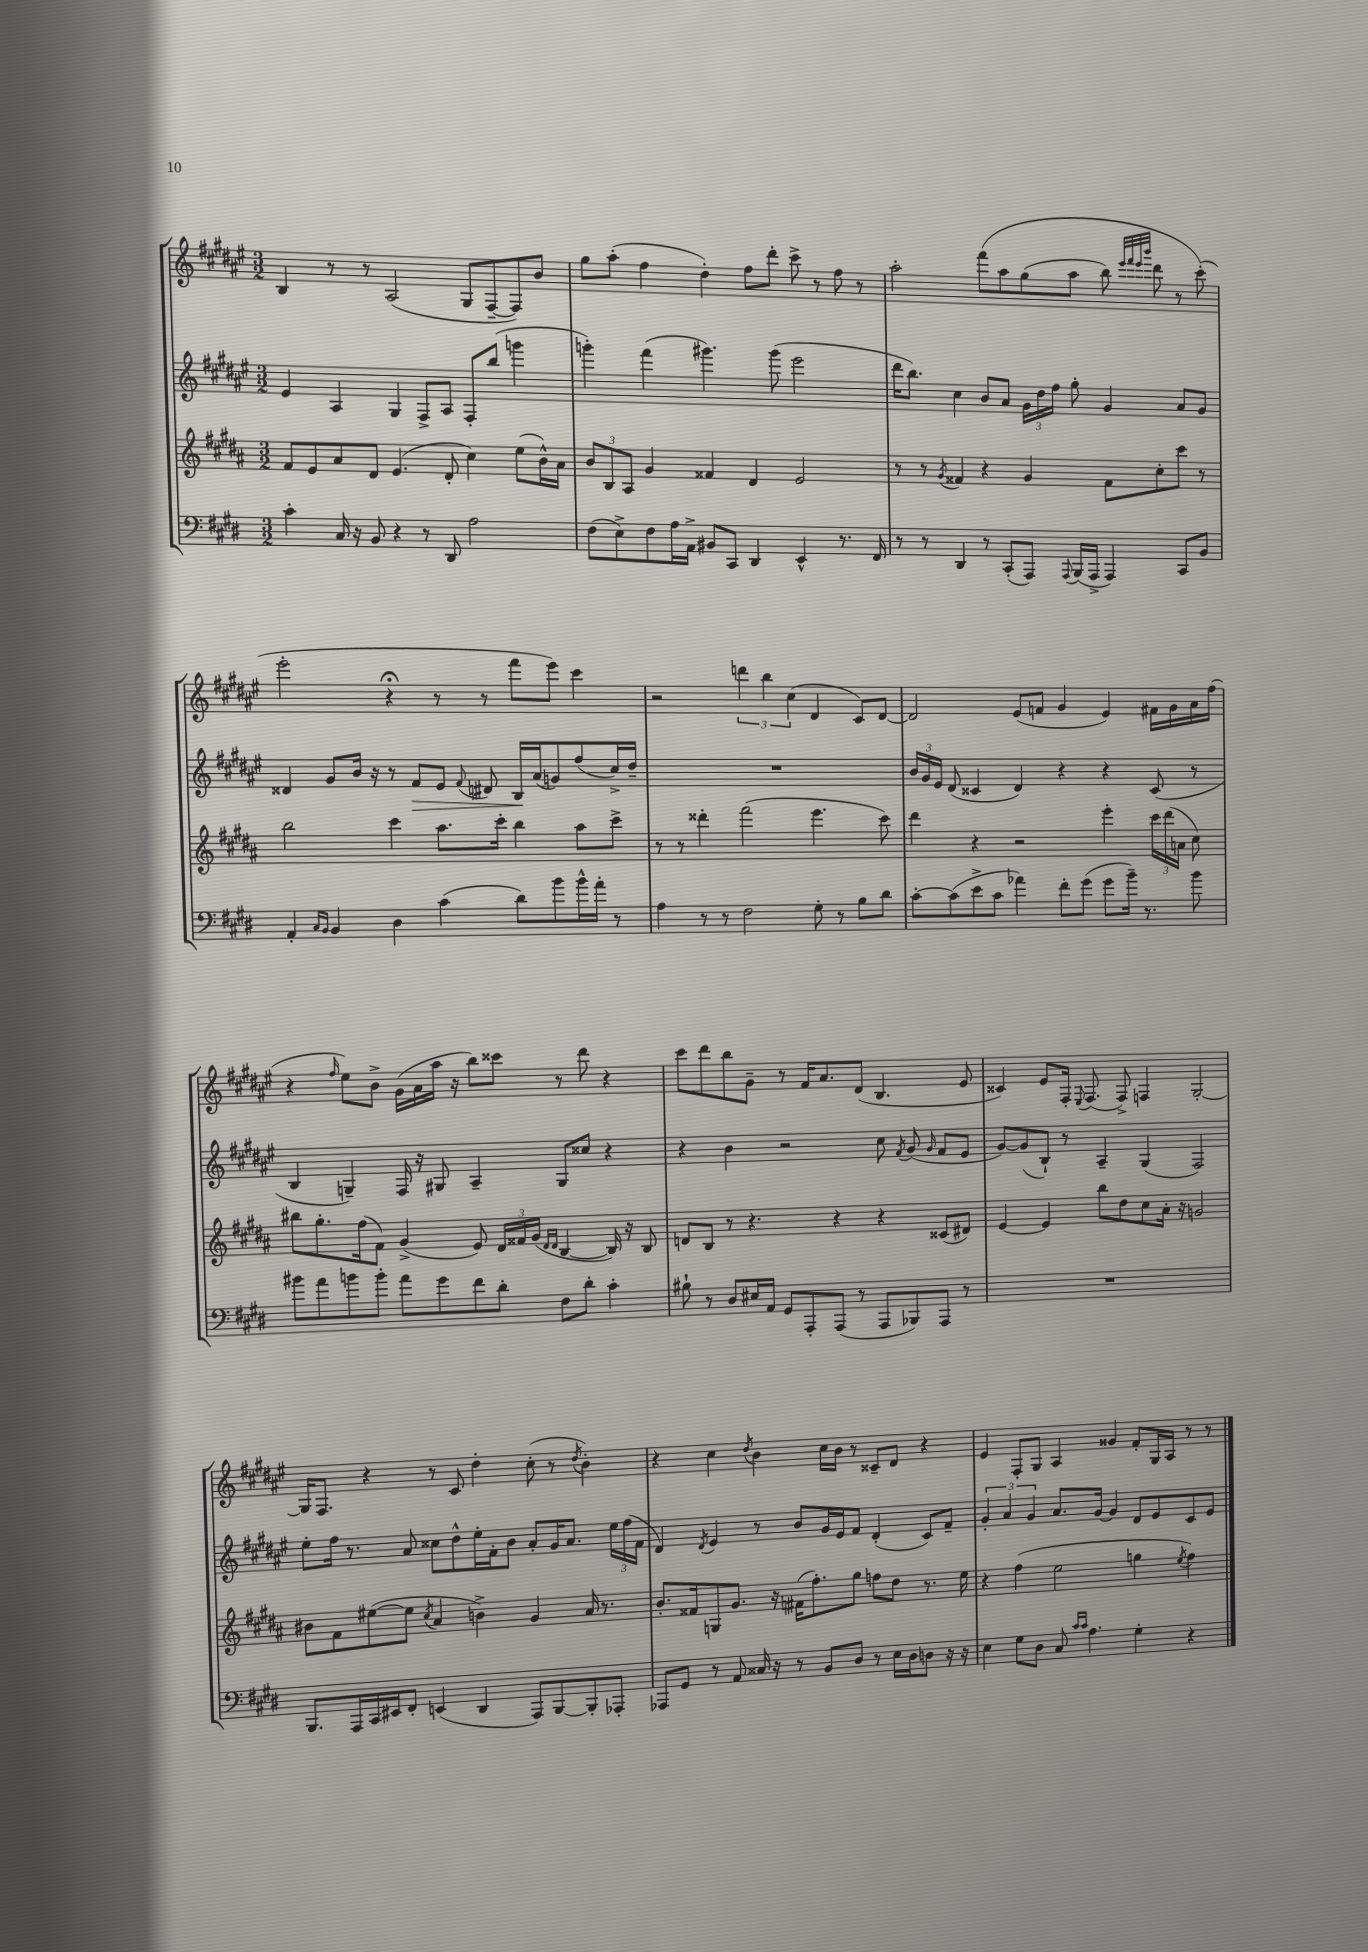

**kern	**kern	**kern	**kern
*staff4	*staff3	*staff2	*staff1
*clefF4	*clefG2	*clefG2	*clefG2
*k[f#c#g#d#]	*k[f#c#g#d#a#]	*k[f#c#g#d#a#e#]	*k[f#c#g#d#a#e#]
*M3/2	*M3/2	*M3/2	*M3/2
4c#'\	8f#/L	4e#/	4B/
.	8e/	.	.
16C#/	8a#/	4A#/	8r
16r	.	.	.
8BB/	8d#/J	.	8r
4r	(4.e/	4G#/	(2A#/
8r	.	8F#^/L	.
8DD#/	8d#'/	8A#/J	.
2A\	4cc#\)	8F#'/L	8G#/L
.	.	(8bb/J	[8F#~/
.	(8ee\L	4ggg\	8F#/])
.	16b^^\L)	.	8b/J
.	16a#\JJ	.	.
=	=	=	=
(8F#\L	12b/L	4ggg'\)	8gg#\L
.	12B/	.	.
8E^\)	.	.	(8aa#'\J
.	12A#/J	.	.
8F#\	4g#/	(4fff#\	4ff#\
16A\L	.	.	.
16AA^\JJ	.	.	.
8BB#/L	4f##/	4.ggg#\)	4dd#'\)
8CC#/J	.	.	.
4DD#/	4d#/	.	8ff#\L
.	.	(8ggg#\	8ddd#'\J
4EE^^/	2e/	2eee#\	8ccc#^\
.	.	.	8r
8.r	.	.	8ff#\
.	.	.	8r
16FF#/	.	.	.
=	=	=	=
8r	8r	16ddd#\LK	2aa#'\
.	.	8.bb\J)	.
8r	8r	.	.
.	8qg#/	.	.
4DD#/	4f##/	4cc#\	.
8r	4r	8b/L	&(8fff#\L
(8CC#'/L	.	8a#/J	8aa#\
8AAA/J)	4g#/	24g#\LL	(8gg#\
.	.	24dd#\	.
.	.	24ff#\JJ	.
8qqAAA/	.	.	.
(16BBB/LL	.	8gg#'\	8aa#\J
16AAA^/JJ	.	.	.
4AAA/)	8f##\L	4g#/	8bb\)
.	.	.	32qqeee#/LLL
.	.	.	32qqfff#/
.	.	.	32qqeee#/
.	.	.	32qqbbb/JJJ
.	8cc#'\	.	8ddd#\
8CC#/L	8ccc#\J	8a#/L	8r
8BB/J	8r	8g#/J	(8ccc#'\&)
=	=	=	=
4AA'/	2bb\	4d##/	2eee#'\
16qqC#/LL	.	.	.
16qqBB/JJ	.	.	.
4BB/	.	8g#/L	.
.	.	16b/Jk	.
.	.	16r	.
4D#\	4ccc#\	8r	4r;
.	.	8f#/L	.
(4c#\	8.aa#\L	8e#/J	8r
.	.	8qqf#/	.
.	.	8d#/	8r
.	16ccc#'\Jk	.	.
8d#\L)	4bb\	16B/LL	8fff#\L
.	.	(16a#/J	.
8b\	.	8g/)	8eee#\J)
16b^^\L	8aa#\L	(8ff#/	4ccc#\
16a'\JJ	.	.	.
8r	8ccc#^\J	16cc#^/L)	.
.	.	16dd#~/JJ	.
=	=	=	=
4A\	8r	1.r	2r
.	8r	.	.
8r	4ddd##'\	.	.
8r	.	.	.
2F#\	(2fff#\	.	6ddd\
.	.	.	6bb\
.	.	.	(6cc#\
8G#'\	4.eee\	.	4d#/
8r	.	.	.
8B\L	.	.	8c#/L)
8d#\J	8ccc#\)	.	[8d#/J
=	=	=	=
[8c#'\L	4ddd#\	24b/LL	2d#/]
.	.	24g#/	.
.	.	24e#/JJ	.
(8c#\]	.	(8d#/	.
8e^\	4r	4c##/	.
8c#\J	.	.	.
4a-\)	2r	4d#/)	(8e#/L
.	.	.	8f/J
8f#'\L	.	4r	4g#/
(8g#\J	.	.	.
8g#\L	4eee'\	4r	4e#/)
16b~\Jk)	.	.	.
8.r	.	.	.
.	24ccc#\LL	(8c##/	16f#\LL
.	(24ddd#\	.	.
.	.	.	16g#\
.	24a\JJ	.	.
8b\	8cc#\)	8r	16a#\
.	.	.	(16ff#\JJ
=	=	=	=
8b#\L	8bb#\L	4B/	4r
8a\	8.gg#'\	.	.
.	.	.	16qqff#/
8b\	.	4G~/)	8ee#\L)
.	(16ff#\k	.	.
8b'\J	8f#\J)	.	8b^\J
8a\L	(4g#^/	16F#/	(16g#\LL
.	.	16r	16a#\
8g#\	.	8G#/	16aa#\JJ
.	.	.	16r
8f#\	8e/)	4A#~/	8bb\L)
8d#'\J	24d#/LL	.	8ccc##\J
.	24f##/	.	.
.	(24g#/JJ	.	.
.	16qqd#/LL	.	.
.	16qqd#/JJ	.	.
8F#\L	[4B/	8G#/L	8r
8d#'\J	.	8cc##/J	8ddd#\
4c#'\	16B/])	4r	4r
.	16r	.	.
.	8B/	.	.
=	=	=	=
8B#`\	8d/L	4r	8ccc#\L
8r	8B/J	.	8ddd#\
8D#/L	8r	4b\	8bb\
16E#/L	4.r	.	8g#~\J
16AA/JJ	.	.	.
8GG#/L	.	2r	8r
8AAA'/	.	.	16f#/LK
.	.	.	8.a#/
(8AAA/J	4r	.	.
8r	.	.	(8d#/J
8AAA/L	4r	8cc#\	4.B/
.	.	8qf#/	.
8BBB-/)	.	(8g#/	.
.	.	16qqg#/	.
8AAA/J	(8c##/L	8f#/L	.
8r	8d#/J)	8e#/J	8e#/
=	=	=	=
1.r	[4e/	[8g#/L)	4c##/)
.	.	(8g#/]	.
.	4e/]	8B`/J)	8e#/L
.	.	8r	16F#'/Jk
.	.	.	8qqE#/
.	.	.	(8.F#/
.	8bb\L	4A#~/	.
.	8dd#\	.	8F#^/)
.	8cc#\	(4G#/	4F/
.	16a#'\Jk	.	.
.	16r	.	.
.	2g/	2F#/)	[2G#'/
=	=	=	=
8.BBB/L	8b#\L	8ee#'\L	16G#/]LK
.	.	.	8.F#/J
.	8f#\	16ff#\Jk	.
16AAA/L	.	8.r	.
16CC#/	([8ee#\	.	4r
16EE#/J	.	.	.
8FF#'/J	8ee#\]J	8a#/	.
.	8qcc#/	.	.
(4EE/	4a#/	8cc##\L	8r
.	.	8dd#^^\	8c#/
4DD#/	4b^\)	16ee#'\L	4dd#'\
.	.	16f#'\J	.
.	.	8b\J	.
8AAA/L)	4g#/	8a#'/L	(8cc#'\
[8BBB/	.	16g#/K	8r
.	.	8.a#/J	.
.	.	.	8qdd#/
8BBB'/]	16a#/	.	4b'\)
.	8.r	.	.
8AAA-'/J	.	24ee#\LL	.
.	.	(24ff#\	.
.	.	24f#\JJ	.
=	=	=	=
8AAA-/L	8.b'/L	4d#/)	4r
8GG#/J	.	.	.
.	16f##/k	.	.
.	.	8qd#/	.
8r	8G/	4e#/	4cc#\
8AA/	8.g#/J	.	.
.	.	.	8qdd#/
16C##/	.	8r	4b\
16r	16r	.	.
8r	(16f#\LK	8b/L	.
.	8.ff#'\)	.	.
8BB/L	.	16g#/L	16cc#\LL
.	.	16e#/J	16b\JJ
8D#/J	8gg#\J	8f#/J	8r
8r	8ff\L	(4d#'/	8c##~/L
16E\LL	8dd#\J	.	8d#/J
16D#\J	.	.	.
8D\J	8.r	8c#/L)	4r
16r	.	8f#~/J	.
16r	16ee\	.	.
=	=	=	=
4E\	4r	6g#'/	4e#/
.	.	6a#/	.
8G#\L	(4ff#\	.	8F#'/L
.	.	6g#/	.
8D#\J	.	.	8G#/J
8C#/	2ee\	8.a#/L	4A#/
16qqc#/LL	.	.	.
16qqc#/JJ	.	.	.
4.A\	.	.	.
.	.	[16g#/Jk	.
.	.	4g#/]	4g##/
4G#'\	4gg\	8d#/L	8f#'/L
.	.	8e#/	16G#/L
.	.	.	16A#/JJ
.	8qee/	.	.
4r	4ff#\)	8c#/	8r
.	.	8e#/J	8r
==	==	==	==
*-	*-	*-	*-
